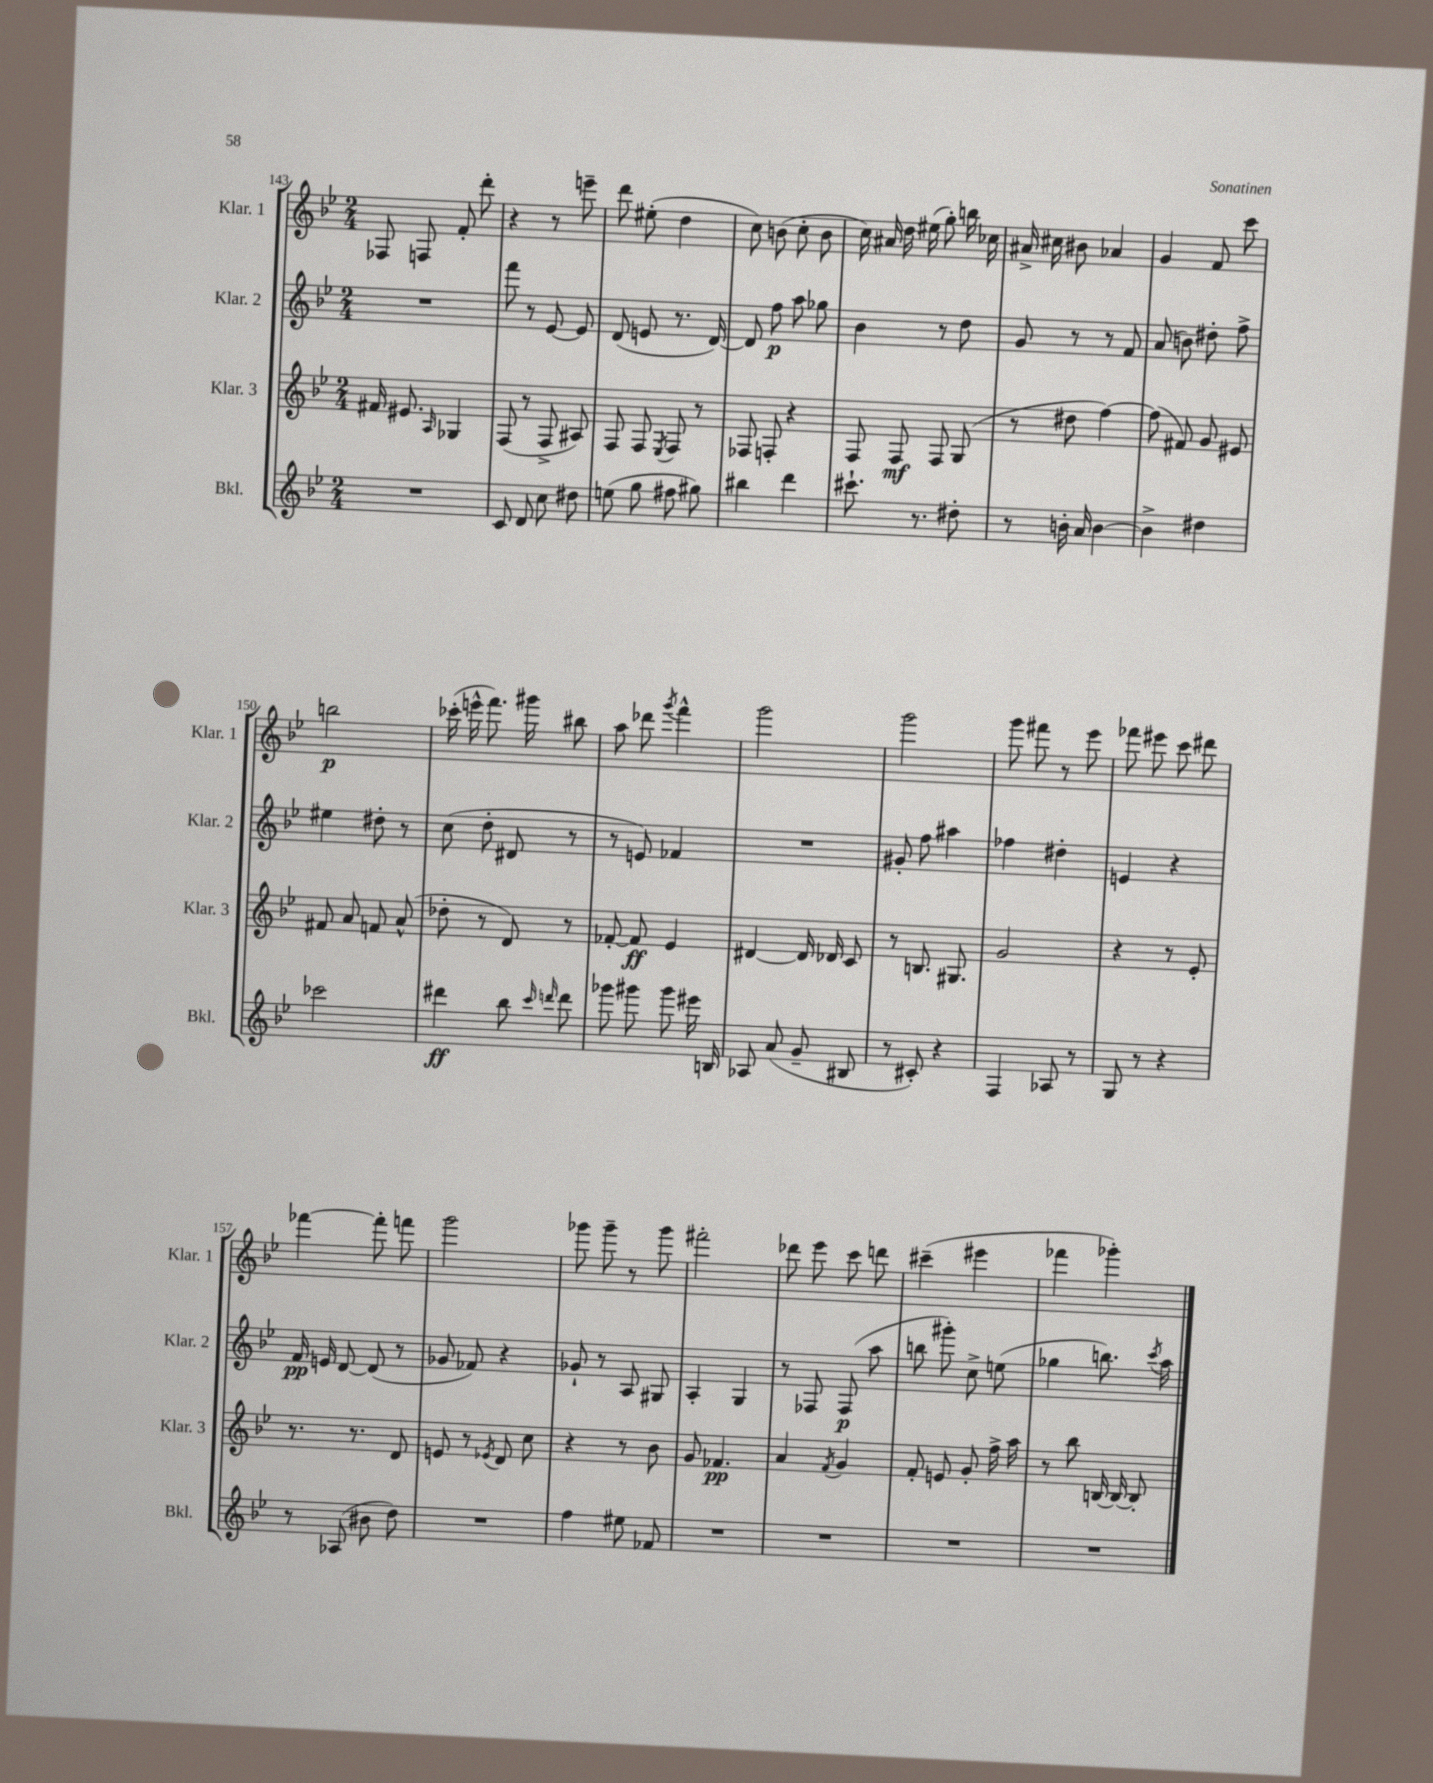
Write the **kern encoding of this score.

**kern	**kern	**kern	**kern
*staff4	*staff3	*staff2	*staff1
*clefG2	*clefG2	*clefG2	*clefG2
*k[b-e-]	*k[b-e-]	*k[b-e-]	*k[b-e-]
*M2/4	*M2/4	*M2/4	*M2/4
2r	16f#/	2r	8F-/
.	8.e#/	.	.
.	.	.	8F/
.	16qqA/	.	.
.	4G-/	.	8f'/
.	.	.	8ddd'\
=	=	=	=
8c/	(8F/	8fff\	4r
8d/	8r	8r	.
8cc\	8F^/	[8e-/	8r
8dd#\	8A#/)	8e-/]	8eee~\
=	=	=	=
(8ee\	8F/	(8d/	8ddd\
8gg\	8F/	8e/	(8ee#'\
.	8qE-/	.	.
8ff#\	8F/	8.r	4dd\
8gg#\)	8r	.	.
.	.	[16d/)	.
=	=	=	=
4bb#\	8F-/	8d/]	8cc\)
.	8F'/	8ff\	(8b\
4ddd\	4r	8aa\	8cc'\
.	.	8gg-\	8b\
=	=	=	=
8.ccc#`\	8F/	4b-\	16cc\)
.	.	.	16a#/
.	8F/	.	16dd\
8.r	.	.	(16ee#\
.	8F/	8r	8gg'\)
8dd#'\	(8G/	8dd\	16bb\
.	.	.	16cc-\
=	=	=	=
8r	8r	8g/	16a#^/
.	.	.	16cc#\
16b'\	8dd#\	8r	8b#\
16a/	.	.	.
[4b\	[4ff\)	8r	4a-/
.	.	8f/	.
=	=	=	=
4b^\]	(8ff\]	(8a/	4g/
.	8f#/)	8b\)	.
4dd#\	8g/	8dd#'\	8f/
.	8e#/	8ff^\	8ccc\
=	=	=	=
2ccc-\	8f#/	4ee#\	2bb\
.	8a/	.	.
.	8f/	8dd#'\	.
.	(8a^^/	8r	.
=	=	=	=
4ddd#\	8dd-'\	(8cc\	(16ccc-'\
.	.	.	16eee^^\
.	8r	8dd'\	8.fff\)
8bb-\	8d/)	8d#/	.
.	.	.	16ggg#\
16qqccc/	.	.	.
16qqddd/	.	.	.
8ddd\	8r	8r	8bb#\
=	=	=	=
8ggg-\	[8f-'/	8r	8aa\
8ggg#\	8f-/]	8e/)	8ddd-\
.	.	.	8qggg/
8ggg#\	4e-/	4f-/	4fff^^\
16eee#\	.	.	.
16B/	.	.	.
=	=	=	=
8A-/	[4d#/	2r	2ggg\
(8a/	.	.	.
8g~/	16d#/]	.	.
.	16d-/	.	.
8B#/	8c/	.	.
=	=	=	=
8r	8r	8g#'/	2ggg\
8c#'/)	8.B/	8ff\	.
4r	.	4aa#\	.
.	8.G#/	.	.
=	=	=	=
4F/	2g/	4ff-\	8ggg\
.	.	.	8fff#\
8A-/	.	4dd#'\	8r
8r	.	.	8eee-\
=	=	=	=
8G/	4r	4e/	8fff-\
8r	.	.	8eee#\
4r	8r	4r	8ccc\
.	8e-'/	.	8ddd#\
=	=	=	=
8r	8.r	16f/	[4fff-\
.	.	16e/	.
(8A-/	.	[8d/	.
.	8.r	.	.
8b#\	.	(8d/]	8fff-'\]
8dd\)	8d/	8r	8fff\
=	=	=	=
2r	8e/	8g-/	2ggg\
.	8r	8f-/)	.
.	8qe-/	.	.
.	8d/	4r	.
.	8cc\	.	.
=	=	=	=
4ff\	4r	8g-`/	8ggg-\
.	.	8r	8ggg-~\
8ee#\	8r	8A/	8r
8f-/	8b-\	8G#/	8ggg-\
=	=	=	=
2r	8g/	4A'/	2fff#'\
.	4.f-/	.	.
.	.	4G/	.
=	=	=	=
2r	4a/	8r	8ddd-\
.	.	8F-/	8eee-\
.	8qf/	.	.
.	4g/	(8F-/	8ccc\
.	.	8aa\	8ddd\
=	=	=	=
2r	8f'/	8bb\	(4ccc#~\
.	8e/	8ggg#'\)	.
.	8g'/	8cc^\	4eee#\
.	16ff^\	(8ee\	.
.	16aa\	.	.
=	=	=	=
2r	8r	4gg-\	4fff-\
.	8bb-\	.	.
.	[16B/	8.bb\)	4ggg-'\)
.	16B/_	.	.
.	8B'/]	.	.
.	.	8qccc/	.
.	.	16aa\	.
==	==	==	==
*-	*-	*-	*-
